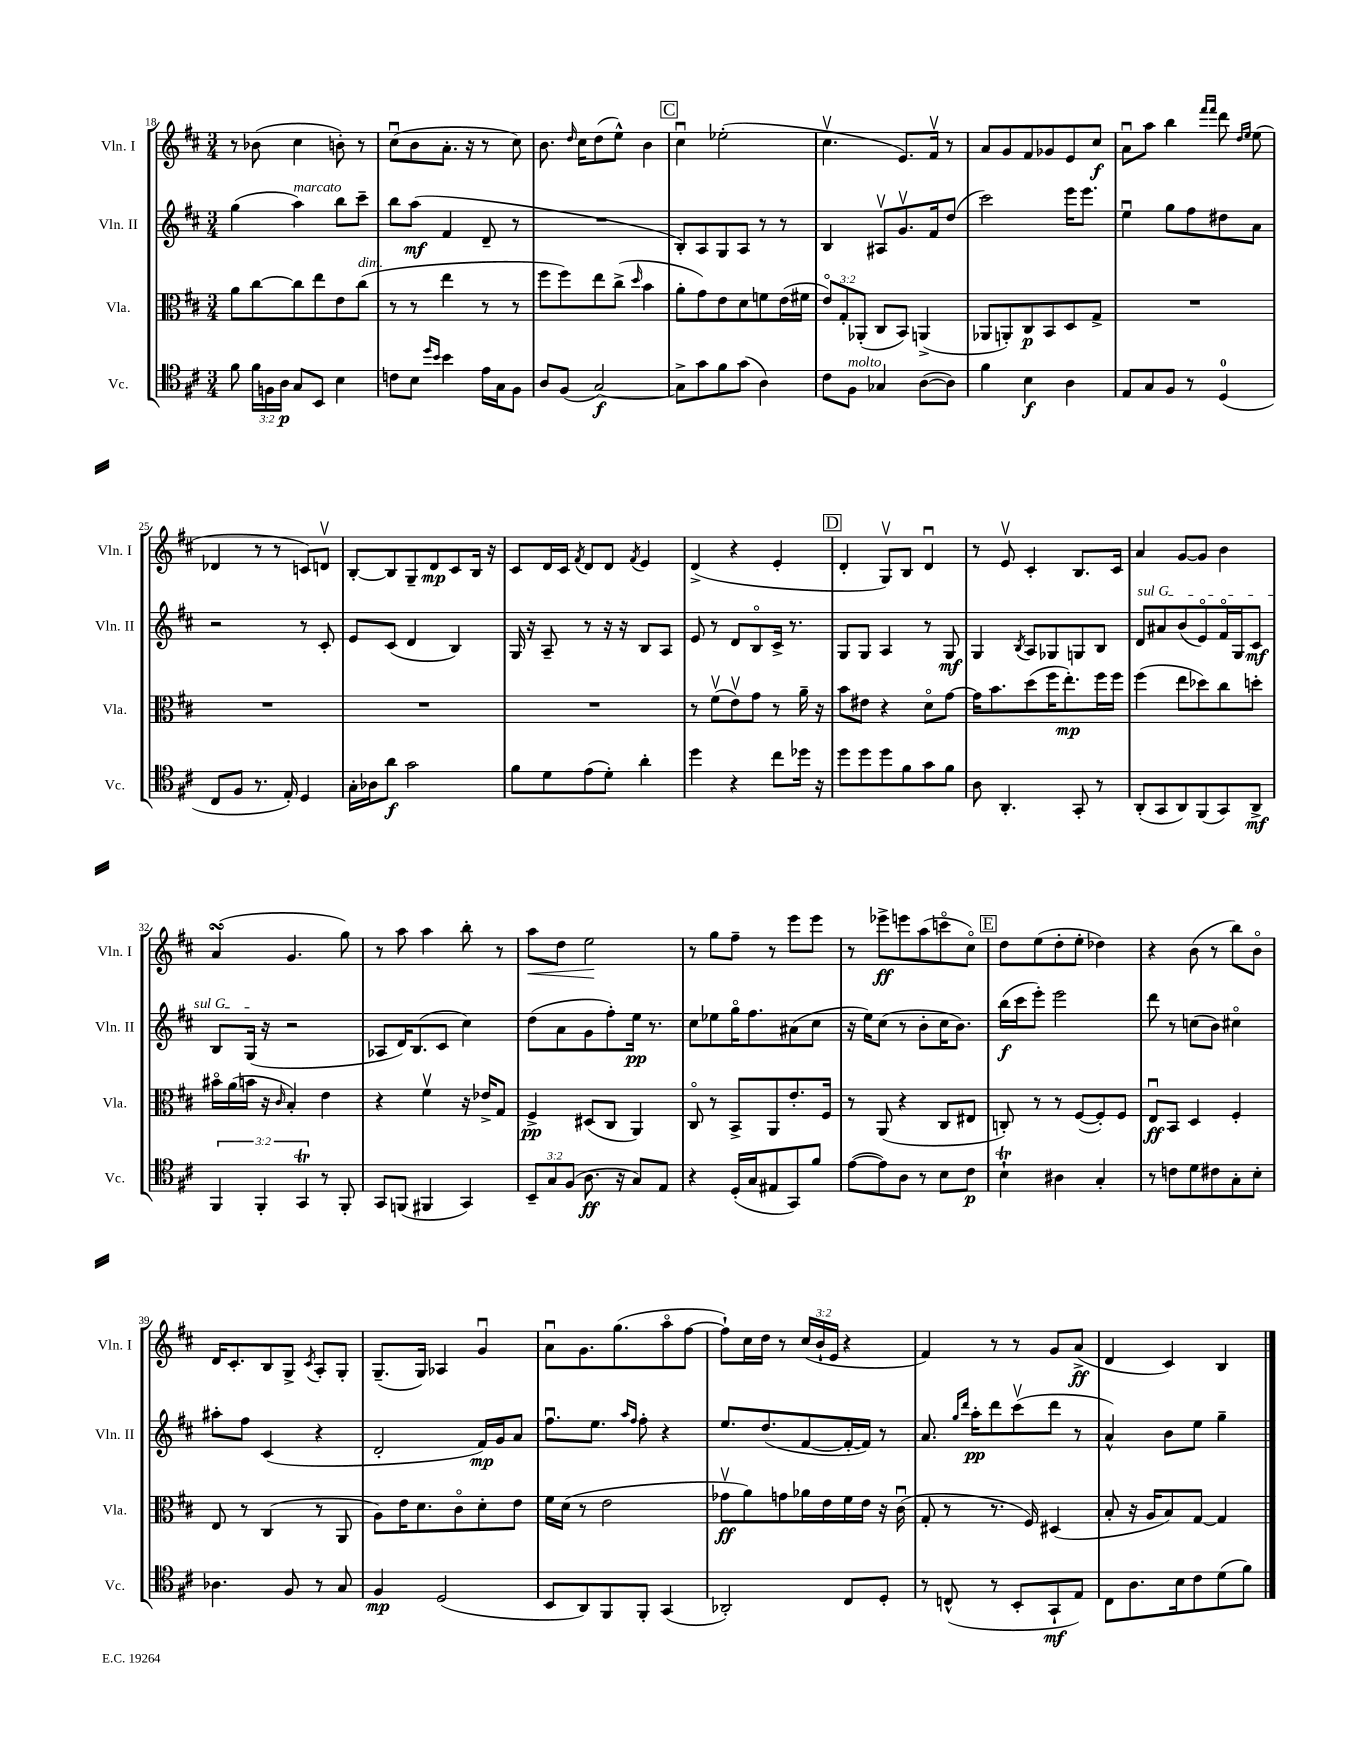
<<
\new StaffGroup <<
\new Staff = "s0" \with { instrumentName = "Vln. I" shortInstrumentName = "Vln. I" } {
    \clef treble \key d \major \numericTimeSignature \time 3/4 \override Staff.TupletNumber.text = #tuplet-number::calc-fraction-text
    \autoBeamOff r8 bes'8( cis''4 b'8-.) r8 |
    cis''8[\downbow( b'8 a'8.]-. r16 r8 cis''8) |
    b'8. \grace { d''16 } cis''16[ d''8( e''8]-^) b'4 |
    \mark \markup { \box "C" } cis''4\downbow ees''2-.( |
    cis''4.\upbow e'8.[) fis'16]\upbow r8 |
    a'8[ g'8 fis'8 ges'8 e'8 cis''8]\f |
    a'8[\downbow a''8] b''4 \grace { fis'''16[ fis'''16] } d'''8 \grace { d''16[ e''16] } e''8( |
    des'4 r8 r8 c'8[) d'8]\upbow |
    b8[~-. b8 g8-- d'8\mp cis'8 b16] r16 |
    cis'8[ d'16 cis'16] \acciaccatura { fis'8 } d'8[ d'8] \acciaccatura { fis'8 } e'4 |
    d'4->( r4 e'4-. |
    \mark \markup { \box "D" } d'4-. g8[\upbow) b8] d'4\downbow |
    r8 e'8\upbow cis'4-. b8.[ cis'16] |
    a'4 g'8[~ g'8] b'4 |
    a'4\turn( g'4. g''8) |
    r8 a''8 a''4 b''8-. r8 |
    a''8[\< d''8] e''2\! |
    r8 g''8[ fis''8]-- r8 e'''8[ e'''8] |
    r8 ees'''8[->\ff e'''8 a''8( c'''8\flageolet cis''8]\flageolet) |
    \mark \markup { \box "E" } d''8[ e''8( d''8-. e''8]-. des''4) |
    r4 b'8( r8 b''8[) b'8]\flageolet |
    d'16[ cis'8.-. b8 g8]-> \acciaccatura { cis'8 } a8[-. g8]-. |
    g8.[--( g16]) aes4 g'4\downbow |
    a'8[\downbow g'8. g''8.( a''8\flageolet fis''8]~ |
    fis''8[-!) cis''16 d''16] r8 \tuplet 3/2 { cis''16[( b'16-! e'16] } r4 |
    fis'4) r8 r8 g'8[ a'8]->\ff( |
    d'4 cis'4) b4 \bar "|." |
}
\new Staff = "s1" \with { instrumentName = "Vln. II" shortInstrumentName = "Vln. II" } {
    \clef treble \key d \major \numericTimeSignature \time 3/4
    \autoBeamOff g''4( a''4^\markup { \italic "marcato" }) b''8[ cis'''8]-- |
    b''8[ a''8]\mf( fis'4 d'8-- r8 |
    R2. |
    \mark \markup { \box "C" } b8[-.) a8 g8 a8] r8 r8 |
    b4 ais8[\upbow g'8.\upbow fis'16 d''8]( |
    cis'''2) e'''16[ e'''8.] |
    e''4\downbow g''8[ fis''8 dis''8 a'8] |
    r2 r8 cis'8-. |
    e'8[ cis'8]( d'4 b4) |
    g16 r16 a8-- r8 r16 r16 b8[ a8] |
    e'8 r8 d'8[ b8\flageolet cis'16]-> r8. |
    \mark \markup { \box "D" } g8[ g8] a4 r8 g8\mf |
    g4 \acciaccatura { b8 } a8[ ges8 g8 b8] |
    \once \override TextSpanner.bound-details.left.text = \markup { \italic "sul G" } d'8[\startTextSpan ais'8 b'8( e'8\flageolet) fis'16\flageolet g16 cis'8]\mf |
    b8[ g16]\stopTextSpan( r16 r2 |
    aes8[ d'16) b8.( cis'8] cis''4) |
    d''8[( a'8 g'8 fis''8-.) e''16]\pp r8. |
    cis''8[ ees''8 g''16\flageolet fis''8. ais'8( cis''8] |
    r16 e''16[) cis''8]( r8 b'8[-. cis''16 b'8.]) |
    \mark \markup { \box "E" } b''16[\f( cis'''16 e'''8]-.) e'''2 |
    d'''8 r8 c''8[( b'8]) cis''4\flageolet |
    ais''8[-. fis''8] cis'4( r4 |
    d'2-. fis'16[\mp) g'16 a'8] |
    fis''8.[\downbow e''8.] \grace { a''16[ fis''16] } fis''8-. r4 |
    e''8.[ d''8.( fis'8~ fis'16~-. fis'16]) r8 |
    a'8. \grace { g''16[ d'''16] } a''16[-.\pp d'''8 cis'''8\upbow( d'''8] r8 |
    a'4-^) b'8[ e''8] g''4-- \bar "|." |
}
\new Staff = "s2" \with { instrumentName = "Vla." shortInstrumentName = "Vla." } {
    \clef alto \key d \major \numericTimeSignature \time 3/4 \override Staff.TupletNumber.text = #tuplet-number::calc-fraction-text
    \autoBeamOff a'8[ cis''8~ cis''8 e''8 e'8 cis''8]^\markup { \italic "dim." }( |
    r8 r8 e''4 r8 r8 |
    fis''8[ fis''8) e''8 cis''8]->( \grace { d''16 } b'4 |
    \mark \markup { \box "C" } a'8[-. g'8) e'8 d'8 f'8 e'16( fis'16] |
    \tuplet 3/2 { e'8[\flageolet) g8-. aes,8]-.( } cis8[ b,8]) a,4->( |
    aes,8[ a,8-.) cis8\p b,8 d8 g8]-> |
    R2. |
    R2. |
    R2. |
    R2. |
    r8 fis'8[\upbow( e'8\upbow) g'8] r8 a'16-- r16 |
    \mark \markup { \box "D" } b'8[ eis'8] r4 d'8[\flageolet g'8]~ |
    g'16[ b'8. d''8( fis''16 e''8.-.\mp) fis''16 fis''16] |
    fis''4( e''8[ des''8) cis''8 d''8]-. |
    bis'16[\flageolet a'16( b'16] r16 \grace { cis'16 } b4-.) e'4 |
    r4 fis'4\upbow r16 ees'16[-> g8] |
    fis4->\pp dis8[( cis8] a,4) |
    cis8\flageolet r8 b,8[-> a,8 e'8.-. fis16] |
    r8 a,8( r4 cis8[ eis8] |
    \mark \markup { \box "E" } c8-.) r8 r8 fis8[~( fis8-.) fis8] |
    e8[\downbow\ff b,8] d4 fis4-. |
    e8 r8 cis4( r8 a,8 |
    a8[) e'16 d'8. cis'8\flageolet d'8-. e'8] |
    fis'16[ d'16]( r8 e'2 |
    ges'8[\upbow\ff a'8) g'8 aes'16 e'16 fis'16 e'16] r16 cis'16\downbow( |
    g8-. r8 r8. fis16) dis4( |
    b8-. r16 a16[ b8) g8]~ g4 \bar "|." |
}
\new Staff = "s3" \with { instrumentName = "Vc." shortInstrumentName = "Vc." } {
    \clef tenor \key d \major \numericTimeSignature \time 3/4 \override Staff.TupletNumber.text = #tuplet-number::calc-fraction-text
    \autoBeamOff fis'8 \tuplet 3/2 { fis'16[ f16 a16]\p } g8[ b,8] b4 |
    c'8[ b8] \grace { d''16[ b'16] } b'4 e'16[ g16 fis8] |
    a8[ fis8]( g2~\f) |
    \mark \markup { \box "C" } g8[-> g'8 fis'8 g'8]( a4) |
    cis'8[ fis8]^\markup { \italic "molto" } ges4 a8[~( a8]) |
    fis'4 b4\f a4 |
    e8[ g8 fis8] r8 d4-0( |
    cis8[ fis8] r8. e16-.) d4 |
    g16[-. aes16 a'8]\f g'2 |
    fis'8[ d'8 e'8( d'8]-.) a'4-. |
    d''4 r4 cis''8[ des''16] r16 |
    \mark \markup { \box "D" } d''8[ d''8 d''8 fis'8 g'8 fis'8] |
    a8 a,4.-. g,8-. r8 |
    a,8[-.( g,8 a,8) fis,8( g,8) a,8]->\mf |
    \tuplet 3/2 { fis,4 fis,4-. g,4\trill } r8 fis,8-. |
    g,8[ f,8]( fis,4 g,4) |
    \tuplet 3/2 { b,8[-- g8 fis8]( } a8.\ff r16 g8[) e8] |
    r4 d16[-.( g16 eis8 g,8) fis'8] |
    e'8[~( e'8) a8] r8 b8[ cis'8]\p |
    \mark \markup { \box "E" } b4-!\trill ais4 g4-. |
    r8 c'8[ d'8 cis'8 g8-. b8]-. |
    aes4. fis8 r8 g8 |
    fis4\mp d2( |
    b,8[ a,8) fis,8 fis,8]-. g,4( |
    aes,2-.) cis8[ d8]-. |
    r8 c8-^( r8 b,8[-. g,8-!\mf e8]) |
    cis8[ a8. b16 cis'8 d'8( fis'8]) \bar "|." |
}
>>
>>
\layout { \context { \Score currentBarNumber = #18 } }
